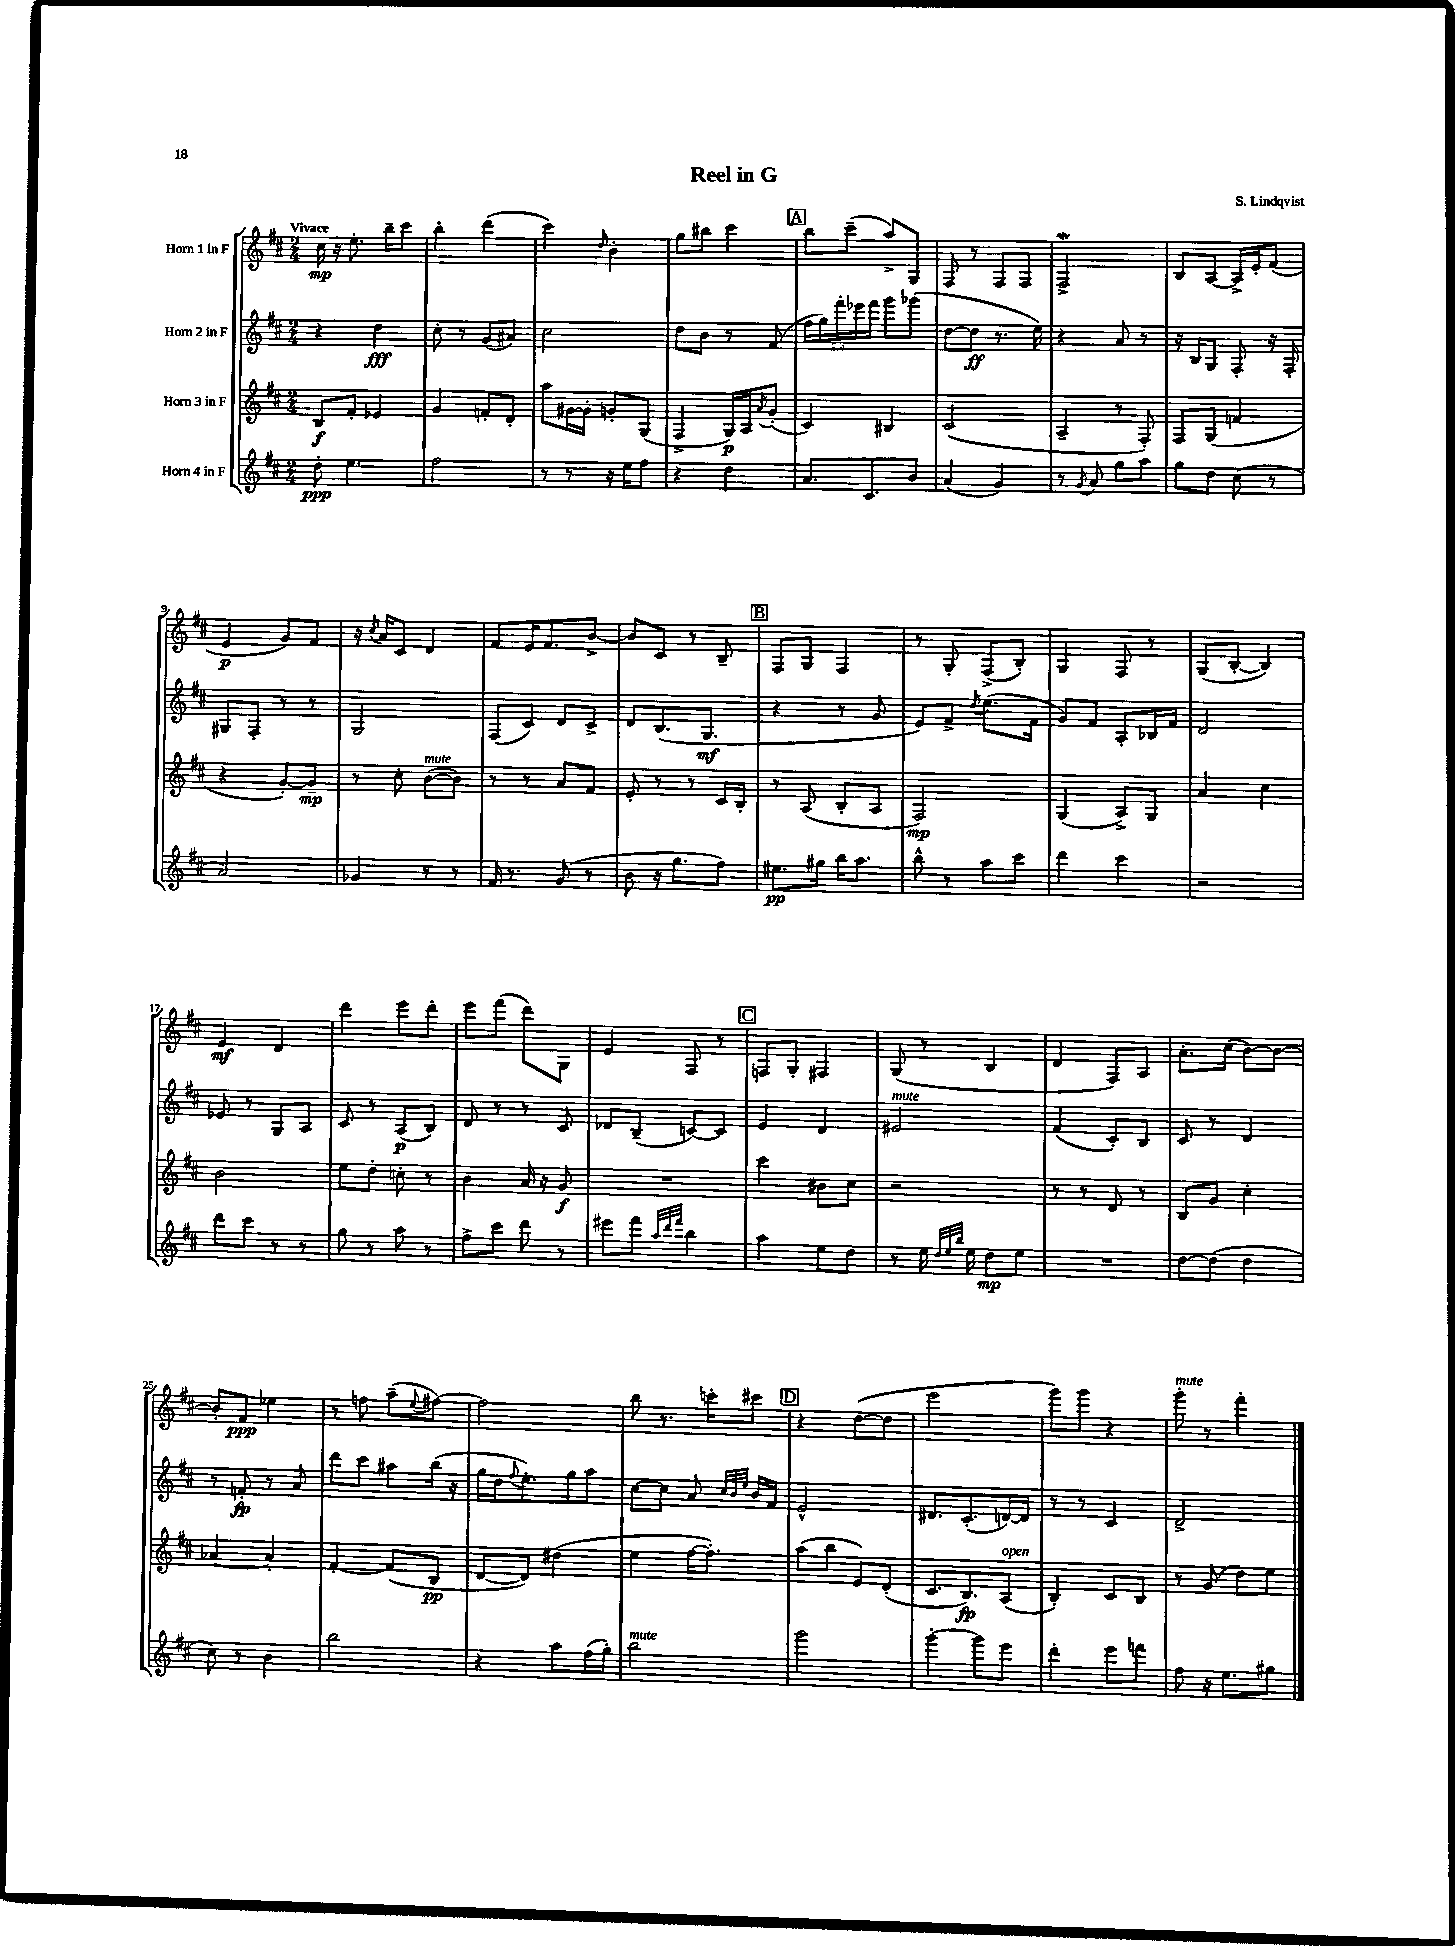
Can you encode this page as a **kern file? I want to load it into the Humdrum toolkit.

**kern	**dynam	**kern	**dynam	**kern	**dynam	**kern	**dynam
*part4	*part4	*part3	*part3	*part2	*part2	*part1	*part1
*staff4	*staff4	*staff3	*staff3	*staff2	*staff2	*staff1	*staff1
*I"Horn 4 in F	*	*I"Horn 3 in F	*	*I"Horn 2 in F	*	*I"Horn 1 in F	*
*clefG2	*	*clefG2	*	*clefG2	*	*clefG2	*
*k[f#c#]	*	*k[f#c#]	*	*k[f#c#]	*	*k[f#c#]	*
*M2/4	*	*M2/4	*	*M2/4	*	*M2/4	*
=1	=1	=1	=1	=1	=1	=1	=1
!	!	!	!	!	!	!LO:TX:a:B:t=Vivace	!
8dd'\	ppp	8B/L	f	4r	.	16cc#\	mp
.	.	.	.	.	.	16r	.
4.ee\	.	8f#'/J	.	.	.	8.ee'\	.
.	.	4e-X/	.	4dd\	fff	.	.
.	.	.	.	.	.	16bb~\KL	.
.	.	.	.	.	.	8ccc#\J	.
=2	=2	=2	=2	=2	=2	=2	=2
2ff#\	.	4g/	.	8cc#'\	.	4bb'\	.
.	.	.	.	8r	.	.	.
.	.	8fn'/L	.	(8g/L	.	(4ddd\	.
.	.	8d'/J	.	8a#X/J)	.	.	.
=3	=3	=3	=3	=3	=3	=3	=3
8r	.	8aa\L	.	2cc#\	.	4ccc#\)	.
8r	.	[16g#X\L	.	.	.	.	.
.	.	16g#'\JJ]	.	.	.	.	.
.	.	.	.	.	.	16qqdd/	.
16r	.	8gn'/L	.	.	.	4b'\	.
16ee\KL	.	.	.	.	.	.	.
8ff#\J	.	(8G/J	.	.	.	.	.
=4	=4	=4	=4	=4	=4	=4	=4
4r	.	4F#^/	.	8dd\L	.	8gg\L	.
.	.	.	.	8b\J	.	8bb#X\J	.
4dd\	.	16G/LL)	p	8r	.	4ccc#\	.
.	.	16A/J	.	.	.	.	.
.	.	8qa/	.	.	.	.	.
.	.	(8g'/J	.	(8f#/	.	.	.
!!LO:REH:place=s1:t=A
=5	=5	=5	=5	=5	=5	=5	=5
8.a/L	.	4c#/)	.	20ff#\LL	.	8bb\L	.
.	.	.	.	20gg\)	.	.	.
.	.	.	.	20fff#'\	.	.	.
.	.	.	.	.	.	(8ccc#~\J	.
.	.	.	.	20eee-X\	.	.	.
8.c#/	.	.	.	.	.	.	.
.	.	.	.	20fff#\JJ	.	.	.
.	.	4B#X/	.	8ggg\L	.	8aa^/L)	.
8b/J	.	.	.	(8ggg-X\J	.	8G/J	.
=6	=6	=6	=6	=6	=6	=6	=6
(4a/	.	(2c#/	.	[8dd\L	.	8F#/	.
.	.	.	.	8dd\J]	ff	8r	.
4g/)	.	.	.	8.r	.	8F#/L	.
.	.	.	.	.	.	8F#/J	.
.	.	.	.	16ee\)	.	.	.
=7	=7	=7	=7	=7	=7	=7	=7
8r	.	4A~/	.	4r	.	2F#W^/	.
8qg/	.	.	.	.	.	.	.
8a/	.	.	.	.	.	.	.
8gg\L	.	8r	.	8a/	.	.	.
8aa\J	.	8F#'/)	.	8r	.	.	.
=8	=8	=8	=8	=8	=8	=8	=8
8gg\L	.	8F#/L	.	16r	.	8B/L	.
.	.	.	.	16B/KL	.	.	.
8dd\J	.	(8G/J	.	8G/J	.	[8A/J	.
(8cc#\	.	4fn/	.	8F#'/	.	16A^/LL]	.
.	.	.	.	.	.	16e'/J	.
8r	.	.	.	16r	.	(8f#/J	.
.	.	.	.	16F#'/	.	.	.
!!LO:LB:g=z
=9	=9	=9	=9	=9	=9	=9	=9
2a/)	.	4r	.	8G#X/L	.	4e/	p
.	.	.	.	8F#'/J	.	.	.
.	.	[8g'/L)	.	8r	.	8g/L)	.
.	.	8g~/J]	mp	8r	.	8f#/J	.
=10	=10	=10	=10	=10	=10	=10	=10
4g-X/	.	8r	.	2G/	.	16r	.
.	.	.	.	.	.	8qcc#/	.
.	.	.	.	.	.	16a/KL	.
.	.	8cc#'\	.	.	.	8c#/J	.
!	!	!LO:TX:a:i:t=mute	!	!	!	!	!
8r	.	([8b\L	.	.	.	4d/	.
8r	.	8b\J])	.	.	.	.	.
=11	=11	=11	=11	=11	=11	=11	=11
16f#/	.	8r	.	(8F#/L	.	8f#/L	.
8.r	.	.	.	.	.	.	.
.	.	8r	.	8c#/J)	.	16e/K	.
.	.	.	.	.	.	8.f#/	.
(8g/	.	8a/L	.	8d/L	.	.	.
8r	.	8f#/J	.	8c#^/J	.	[8b^/J	.
=12	=12	=12	=12	=12	=12	=12	=12
8b\	.	8e'/	.	8d/L	.	8b/L]	.
16r	.	8r	.	(8.B/	.	8c#/J	.
8.gg\L	.	.	.	.	.	.	.
.	.	8r	.	.	.	8r	.
.	.	.	.	8.G/J	mf	.	.
8ff#\J)	.	16c#/LL	.	.	.	8B~/	.
.	.	16B'/JJ	.	.	.	.	.
!!LO:REH:place=s1:t=B
=13	=13	=13	=13	=13	=13	=13	=13
8.ee#X\L	pp	8r	.	4r	.	8F#/L	.
.	.	(8A/	.	.	.	8G/J	.
16gg#X\Jk	.	.	.	.	.	.	.
16bb\KL	.	8B'/L	.	8r	.	4F#/	.
8.aa\J	.	.	.	.	.	.	.
.	.	8A/J	.	8g/	.	.	.
=14	=14	=14	=14	=14	=14	=14	=14
8bb^^\	.	2F#/)	mp	8e/L)	.	8r	.
8r	.	.	.	8f#^/J	.	8G'/	.
.	.	.	.	8qdd/	.	.	.
8aa\L	.	.	.	(8.ee\L	.	(8F#^/L	.
8ccc#\J	.	.	.	.	.	8B'/J)	.
.	.	.	.	16f#\Jk	.	.	.
=15	=15	=15	=15	=15	=15	=15	=15
4ddd\	.	(4G/	.	8g/L)	.	4G/	.
.	.	.	.	8f#/J	.	.	.
4ccc#\	.	8A^/L)	.	8A'/L	.	8F#/	.
.	.	8G/J	.	16B-X/L	.	8r	.
.	.	.	.	16f#/JJ	.	.	.
=16	=16	=16	=16	=16	=16	=16	=16
2r	.	4a/	.	2d/	.	(8G/L	.
.	.	.	.	.	.	[8B'/J	.
.	.	4cc#\	.	.	.	4B/])	.
!!LO:LB:g=z
=17	=17	=17	=17	=17	=17	=17	=17
8ddd\L	.	2b\	.	8e-X/	.	4e/	mf
8ccc#\J	.	.	.	8r	.	.	.
8r	.	.	.	8G/L	.	4d/	.
8r	.	.	.	8A/J	.	.	.
=18	=18	=18	=18	=18	=18	=18	=18
8gg\	.	8ee\L	.	8c#/	.	4ddd\	.
8r	.	8dd'\J	.	8r	.	.	.
8aa\	.	8ccn'\	.	(8A/L	p	8eee\L	.
8r	.	8r	.	8B/J)	.	8ddd'\J	.
=19	=19	=19	=19	=19	=19	=19	=19
8ff#^\L	.	4b\	.	8d/	.	8eee\L	.
8ccc#\J	.	.	.	8r	.	(8fff#\J	.
8ddd\	.	16a/	.	8r	.	8ddd\L)	.
.	.	16r	.	.	.	.	.
8r	.	8g/	f	8c#/	.	8G\J	.
=20	=20	=20	=20	=20	=20	=20	=20
8eee#X\L	.	2r	.	8d-X/L	.	4e/	.
8fff#\J	.	.	.	(8B~/J	.	.	.
32qqaa/LLL	.	.	.	.	.	.	.
32qqddd/	.	.	.	.	.	.	.
32qqfff#/JJJ	.	.	.	.	.	.	.
4bb\	.	.	.	[8cn/L)	.	8F#/	.
.	.	.	.	8c/J]	.	8r	.
!!LO:REH:place=s1:t=C
=21	=21	=21	=21	=21	=21	=21	=21
4aa\	.	4ccc#\	.	4e/	.	8Fn/L	.
.	.	.	.	.	.	8G'/J	.
8ee\L	.	8b#X\L	.	4d/	.	4F#X/	.
8dd\J	.	8cc#\J	.	.	.	.	.
=22	=22	=22	=22	=22	=22	=22	=22
!	!	!	!	!LO:TX:a:i:t=mute	!	!	!
8r	.	2r	.	2e#X/	.	(8G/	.
16ee\	.	.	.	.	.	8r	.
32qqdd/LLL	.	.	.	.	.	.	.
32qqee/	.	.	.	.	.	.	.
32qqbb/JJJ	.	.	.	.	.	.	.
16ee\	.	.	.	.	.	.	.
8dd\L	mp	.	.	.	.	4B/	.
8ee\J	.	.	.	.	.	.	.
=23	=23	=23	=23	=23	=23	=23	=23
2r	.	8r	.	(4f#/	.	4d/	.
.	.	8r	.	.	.	.	.
.	.	8d/	.	8c#'/L)	.	8F#/L)	.
.	.	8r	.	8B/J	.	8A/J	.
=24	=24	=24	=24	=24	=24	=24	=24
[8dd\L	.	8B/L	.	8c#/	.	8.a'\L	.
(8dd\J]	.	8g/J	.	8r	.	.	.
.	.	.	.	.	.	(16cc#\Jk	.
4dd\	.	4cc#'\	.	4d/	.	[8b\L)	.
.	.	.	.	.	.	8b\J_	.
!!LO:LB:g=z
=25	=25	=25	=25	=25	=25	=25	=25
8cc#\)	.	[4a-X/	.	8r	.	8b'/L]	.
8r	.	.	.	8fn'/	fp	8f#/J	ppp
4b\	.	4a-'/]	.	8r	.	4ee-X\	.
.	.	.	.	8a/	.	.	.
=26	=26	=26	=26	=26	=26	=26	=26
2bb\	.	[4f#'/	.	8ddd\L	.	8r	.
.	.	.	.	8ccc#\J	.	8ffn\	.
.	.	(8f#/L]	.	8aa#X\L	.	(8aa~\L	.
.	.	.	.	.	.	8qqee/	.
.	.	8B/J	pp	(16bb\Jk	.	[8ff#X\J)	.
.	.	.	.	16r	.	.	.
=27	=27	=27	=27	=27	=27	=27	=27
4r	.	[8d/L	.	16gg\LL	.	2ff#\]	.
.	.	.	.	16dd\J	.	.	.
.	.	.	.	8qqff#/	.	.	.
.	.	8d/J])	.	8.ee'\)	.	.	.
8aa\L	.	(4dd#X\	.	.	.	.	.
.	.	.	.	16gg\k	.	.	.
(16ff#\L	.	.	.	8aa\J	.	.	.
16gg'\JJ)	.	.	.	.	.	.	.
=28	=28	=28	=28	=28	=28	=28	=28
!LO:TX:a:i:t=mute	!	!	!	!	!	!	!
2bb\	.	4ee\	.	[8cc#\L	.	8bb\	.
.	.	.	.	8cc#\J]	.	8.r	.
.	.	[16ff#\KL	.	8a/	.	.	.
.	.	8.ff#'\J])	.	.	.	16cccn'\KL	.
.	.	.	.	32qqcc#/LLL	.	.	.
.	.	.	.	32qqb/	.	.	.
.	.	.	.	32qqee/JJJ	.	.	.
.	.	.	.	16b/LL	.	8ccc#X\J	.
.	.	.	.	16f#/JJ	.	.	.
!!LO:REH:place=s1:t=D
=29	=29	=29	=29	=29	=29	=29	=29
2ggg\	.	(8aa\L	.	2e^^/	.	4r	.
.	.	8bb\J	.	.	.	.	.
.	.	8e/L)	.	.	.	([8dd\L	.
.	.	(8d'/J	.	.	.	8dd\J]	.
=30	=30	=30	=30	=30	=30	=30	=30
[4ggg'\	.	8.c#/L	.	8.d#X/L	.	2eee\	.
.	.	8.B/)	fp	(8.c#'/	.	.	.
8ggg\L]	.	.	.	.	.	.	.
!	!	!LO:TX:a:i:t=open	!	!	!	!	!
8eee\J	.	(8A/J	.	[16dn/L)	.	.	.
.	.	.	.	16d/JJ]	.	.	.
=31	=31	=31	=31	=31	=31	=31	=31
4ddd'\	.	4B'/)	.	8r	.	8ggg\L)	.
.	.	.	.	8r	.	8ggg\J	.
8eee\L	.	8c#/L	.	4c#/	.	4r	.
8fffn\J	.	8B/J	.	.	.	.	.
=32	=32	=32	=32	=32	=32	=32	=32
!	!	!	!	!	!	!LO:TX:a:i:t=mute	!
8ff#\	.	8r	.	2d^/	.	8ggg'\	.
16r	.	(8g/	.	.	.	8r	.
8.ee\L	.	.	.	.	.	.	.
.	.	8dd\L)	.	.	.	4fff#'\	.
8gg#X\J	.	8ee\J	.	.	.	.	.
==	==	==	==	==	==	==	==
*-	*-	*-	*-	*-	*-	*-	*-
